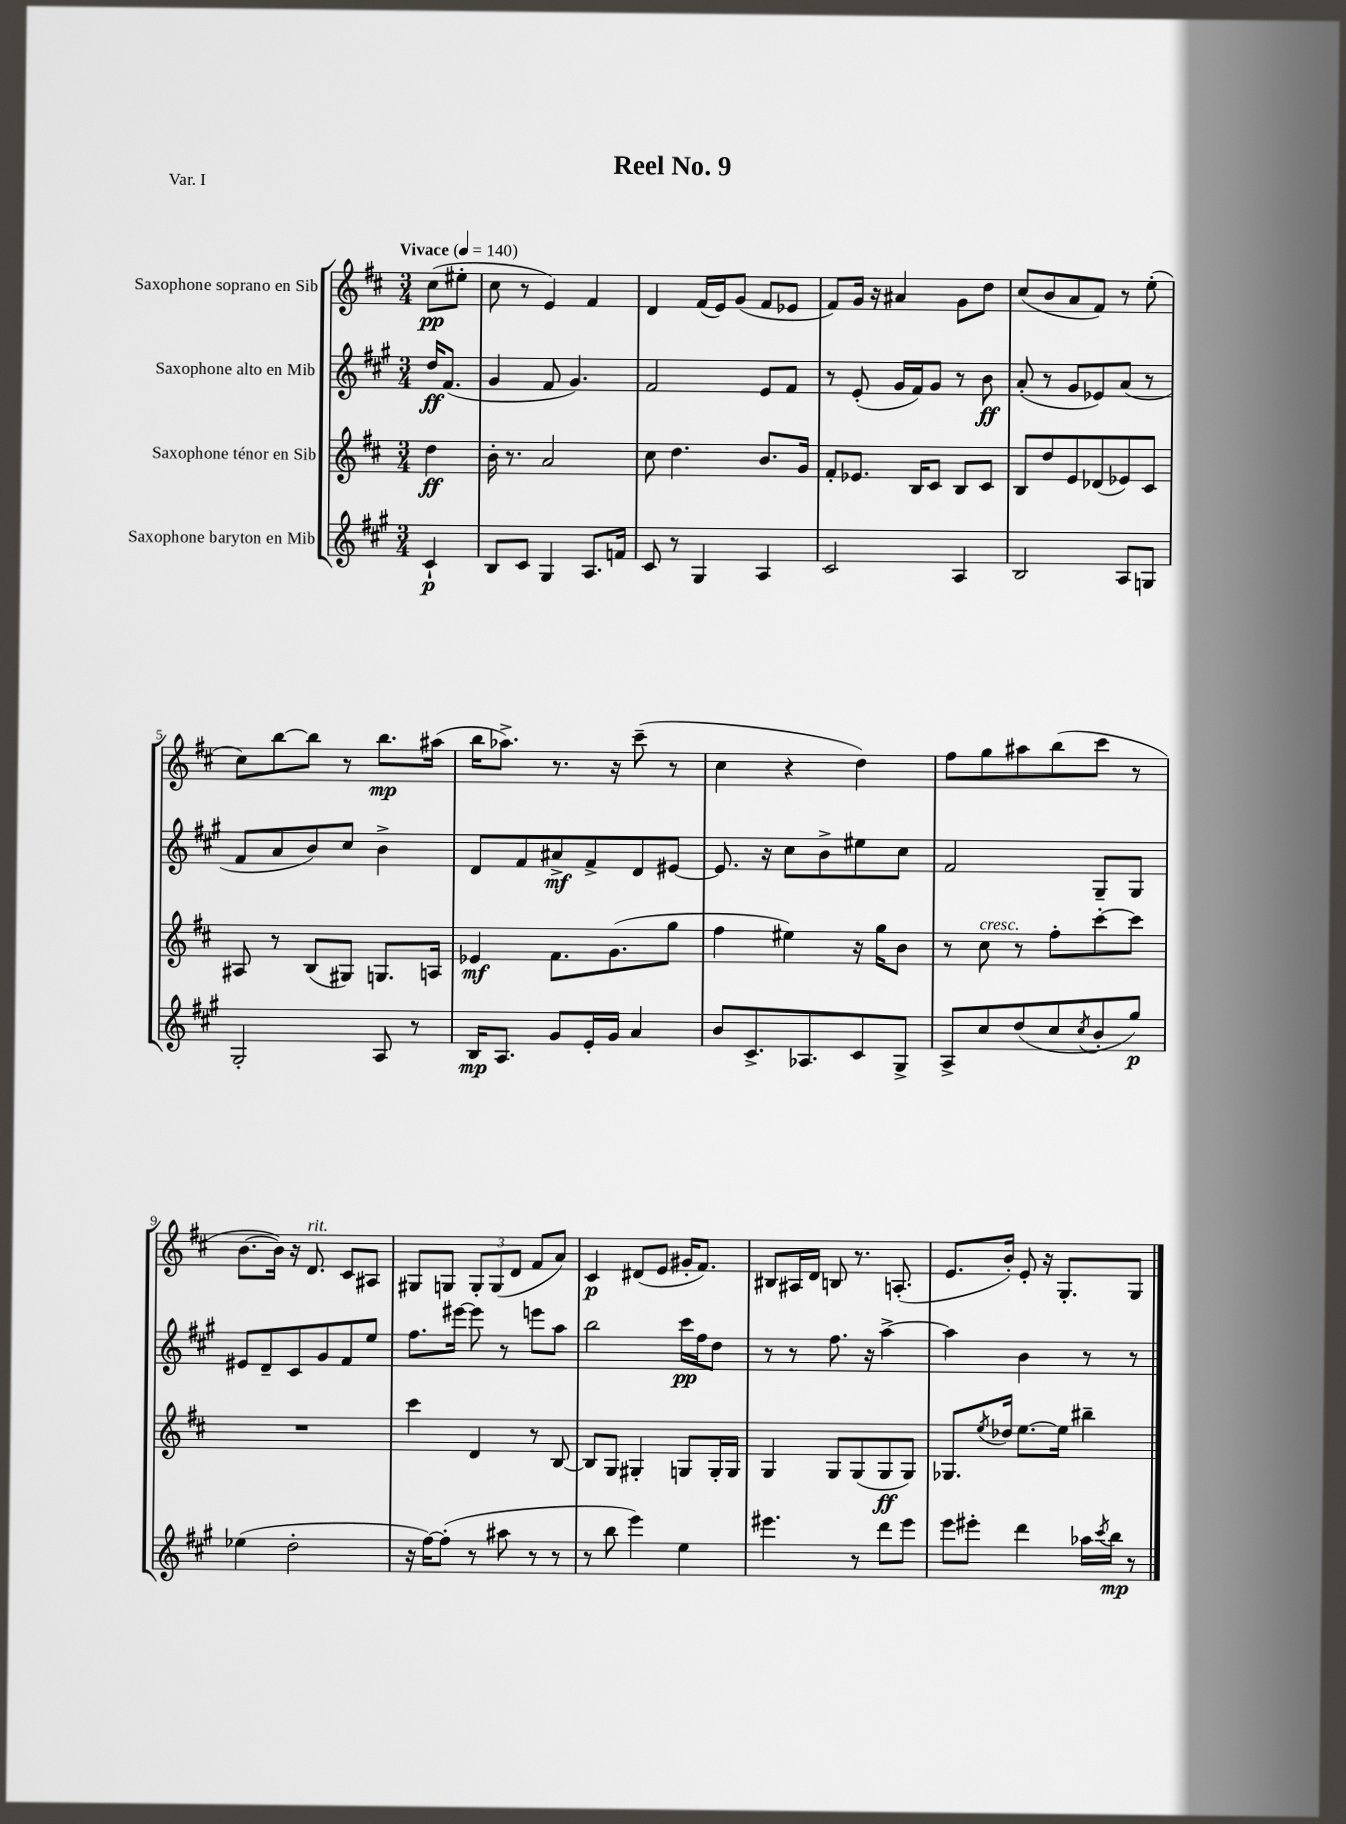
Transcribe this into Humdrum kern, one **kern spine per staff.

**kern	**kern	**kern	**kern
*staff4	*staff3	*staff2	*staff1
*clefG2	*clefG2	*clefG2	*clefG2
*k[f#c#g#]	*k[f#c#]	*k[f#c#g#]	*k[f#c#]
*M3/4	*M3/4	*M3/4	*M3/4
*MM140	*MM140	*MM140	*MM140
4c#`	4dd	16dd	(8cc#
.	.	(8.f#	.
.	.	.	8ee#'
=	=	=	=
8B	16b'	4g#	8cc#
.	8.r	.	.
8c#	.	.	8r
4G#	2a	8f#	4e)
.	.	4.g#)	.
8.A	.	.	4f#
16f	.	.	.
=	=	=	=
8c#	8cc#	2f#	4d
8r	4.dd	.	.
4G#	.	.	(16f#
.	.	.	16e)
.	.	.	(8g
4A	8.b	8e	8f#
.	.	8f#	8e-
.	16g	.	.
=	=	=	=
2c#	8f#'	8r	8f#)
.	8.e-	(8e'	16g
.	.	.	16r
.	.	16g#	4a#
.	16B	16f#)	.
.	8c#	8g#	.
4A	8B	8r	8g
.	8c#	8b	8dd
=	=	=	=
2B	8B	(8a'	(8cc#
.	8dd	8r	8b
.	8e	8g#	8a
.	(8d-	8e-)	8f#)
8A	8e-)	(8a	8r
8G	8c#	8r	(8ee'
=	=	=	=
2G#'	8A#	8f#	8cc#)
.	8r	8a	[8bb
.	(8B	8b)	8bb]
.	8G#)	8cc#	8r
8A	8.G	4b^	8.bb
8r	.	.	.
.	16A	.	(16aa#
=	=	=	=
16B	4e-	8d	16bb
8.A	.	.	8.aa-^)
.	.	8f#	.
8g#	8.f#	8a#^	8.r
16e'	.	8f#^	.
16g#	(8.g	.	16r
4a	.	8d	(8ccc#~
.	8gg	[8e#	8r
=	=	=	=
8b	4ff#	8.e#]	4cc#
8.c#^	.	.	.
.	.	16r	.
.	4ee#)	8cc#	4r
8.A-	.	.	.
.	.	8b^	.
8c#	16r	8ee#	4dd)
.	16gg	.	.
8G#^	8b	8cc#	.
=	=	=	=
8A^	8r	2f#	8ff#
8cc#	8cc#	.	8gg
(8dd	8r	.	8aa#
8cc#	8ff#'	.	(8bb
8qcc#	.	.	.
8b'	[8ccc#'	8G#~	8ccc#
8gg#)	8ccc#]	8G#	8r
=	=	=	=
(4ee-	2.r	8e#	[8.b
.	.	8d~	.
.	.	.	16b])
2dd'	.	8c#	16r
.	.	.	8.d
.	.	8g#	.
.	.	8f#	8c#
.	.	8ee	8A#
=	=	=	=
16r	4ccc#	8.ff#	8G#
[16ff#)	.	.	.
(8ff#']	.	.	8G
.	.	[16eee#	.
8r	4d	8eee#]	12G'
.	.	.	(12G
8aa#	.	8r	.
.	.	.	12d
8r	8r	8eee	8f#
8r	[8B	8aa	8a)
=	=	=	=
8r	8B]	2bb	4c#
8bb	8G	.	.
4eee)	4G#'	.	(8d#
.	.	.	8e
4ee	8G	16ccc#	16g#'
.	.	16ff#	8.f#)
.	16G'	8dd	.
.	16G	.	.
=	=	=	=
4.eee#	4G	8r	8B#
.	.	8r	16A#
.	.	.	16d
.	8G	8.ff#	8B
8r	(8G	.	8.r
.	.	16r	.
8ddd	8G	[4aa^	.
.	.	.	(8.A'
8eee#	8G)	.	.
=	=	=	=
8eee	8.G-	4aa]	8.e
8eee#'	.	.	.
.	8qee	.	.
.	16dd-	.	16b')
4ddd	[8.ee	4b	8e'
.	.	.	16r
.	16ee]	.	8.G'
16aa-	4bb#~	8r	.
8qccc#	.	.	.
16bb	.	.	.
8r	.	8r	8G
==	==	==	==
*-	*-	*-	*-
